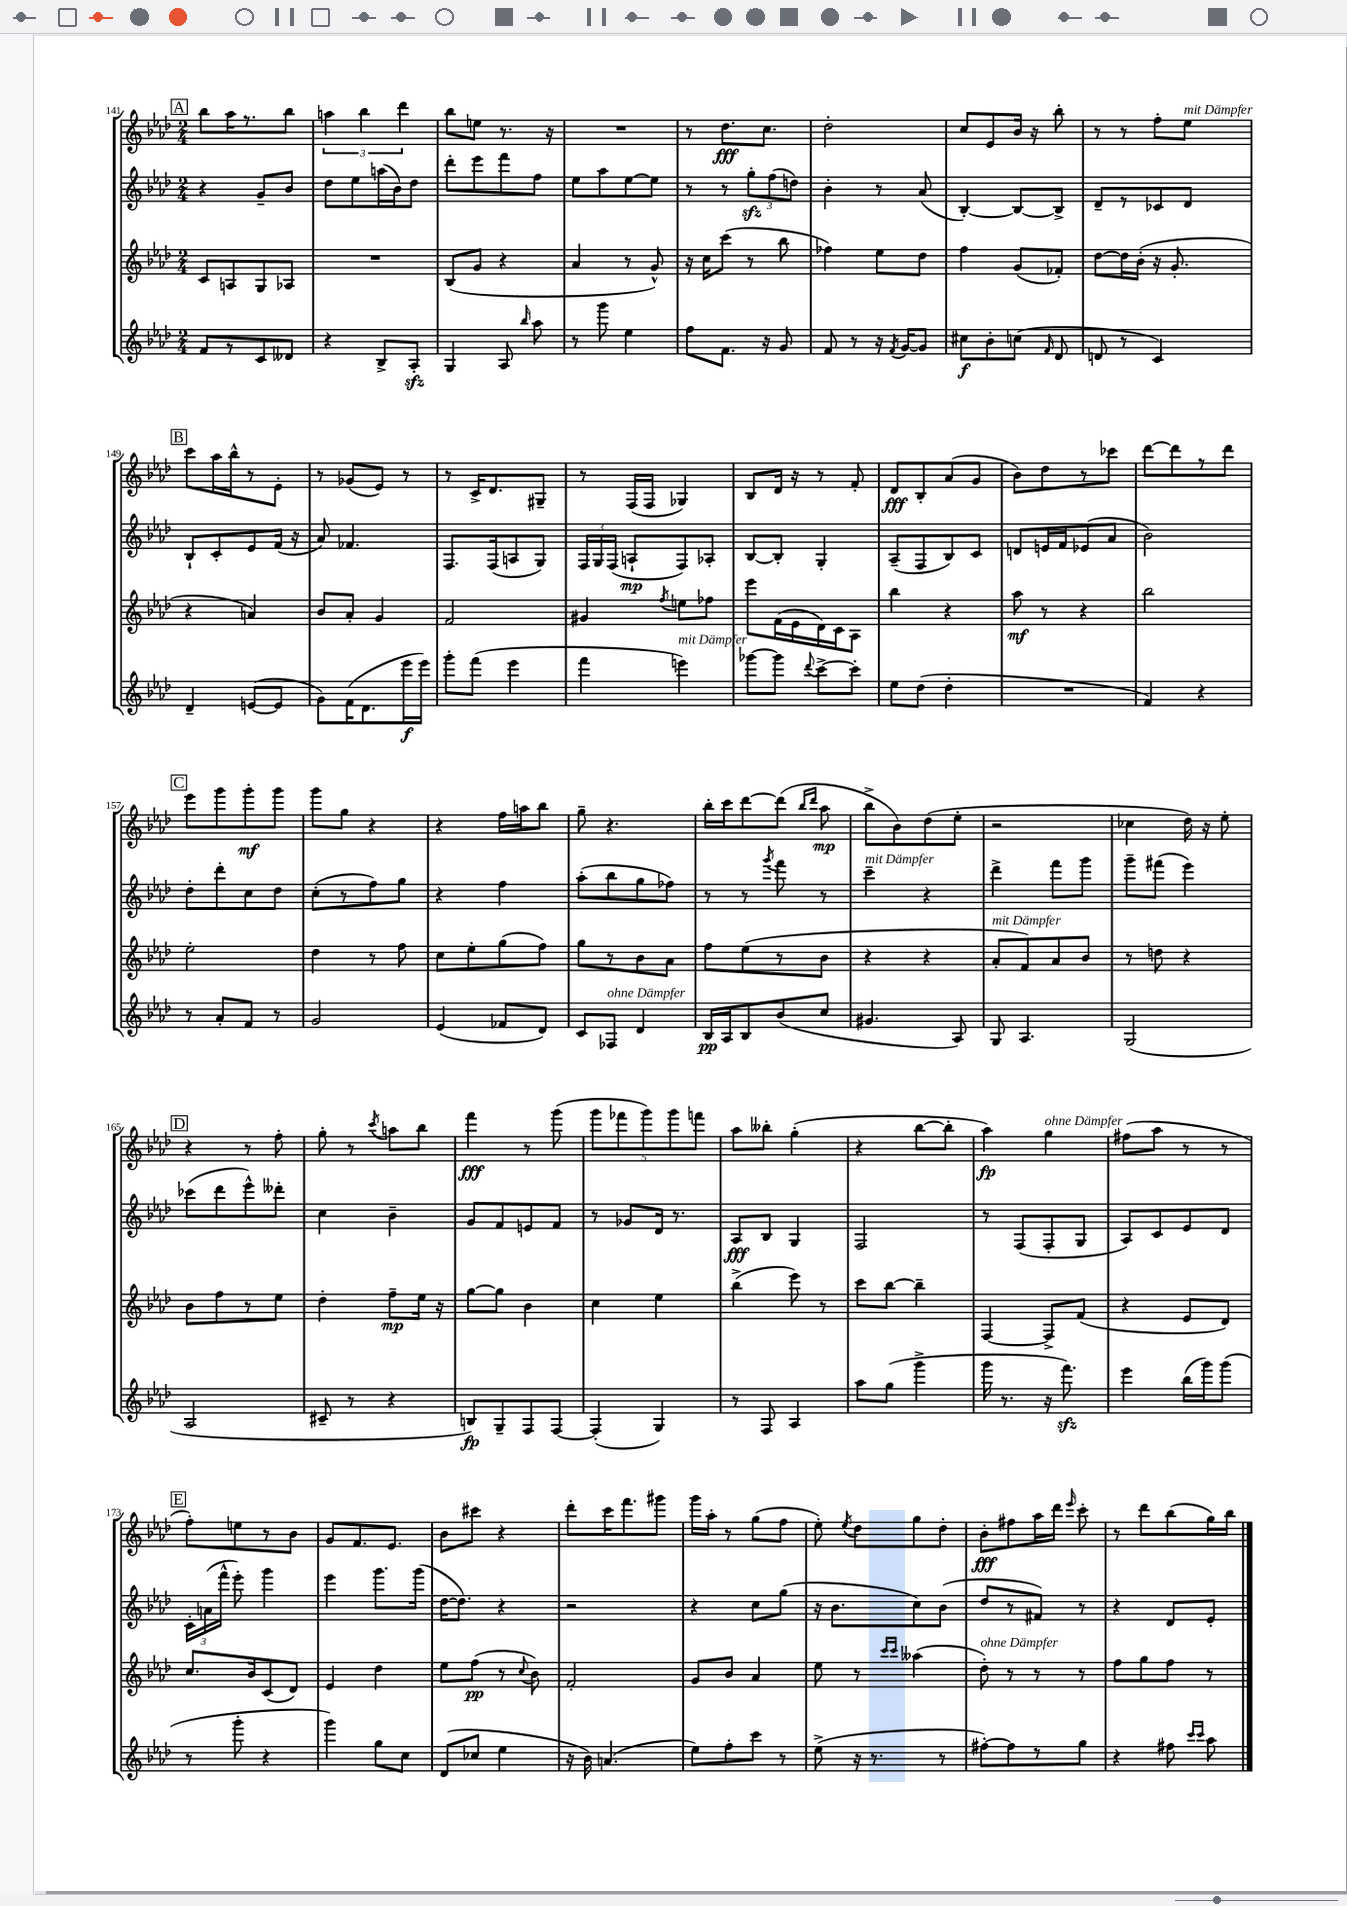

**kern	**kern	**kern	**kern
*staff4	*staff3	*staff2	*staff1
*clefG2	*clefG2	*clefG2	*clefG2
*k[b-e-a-d-]	*k[b-e-a-d-]	*k[b-e-a-d-]	*k[b-e-a-d-]
*M2/4	*M2/4	*M2/4	*M2/4
8f	8c	4r	8bb-
8r	8A	.	16aa-
.	.	.	8.r
8c	8G	8g~	.
8d--	8A-	8b-	8bb-
=	=	=	=
4r	2r	8dd-	6aa
.	.	8ee-	.
.	.	.	6bb-
8B-^	.	(16aa	.
.	.	16b-)	.
.	.	.	6ddd-
8A-'	.	8dd-	.
=	=	=	=
4G	(8B-	8ddd-'	8bb-
.	8g	8eee-	8ee
8A-	4r	8fff	8.r
16qqbb-	.	.	.
8aa-	.	8ff	.
.	.	.	16r
=	=	=	=
8r	4a-	8ee-	2r
8ggg	.	8aa-	.
4ee-	8r	[8ee-	.
.	8g^^)	8ee-]	.
=	=	=	=
8ff	16r	8r	8r
.	16cc	.	.
8.f	(8ccc	8r	8.dd-
.	8r	12gg'	.
16r	.	.	8.cc
.	.	(12ff	.
8g	8bb-	.	.
.	.	12dd)	.
=	=	=	=
8f	4ff-)	4b-'	2dd-'
8r	.	.	.
16r	8ee-	8r	.
8qf	.	.	.
[16g	.	.	.
8g]	8dd-	(8a-	.
=	=	=	=
8cc#	4ff	[4B-')	8cc
8b-'	.	.	8e-
(8cc	(8g	8B-_	16b-
.	.	.	16r
16qqf	.	.	.
8d-	8f-')	8B-^]	8bb-'
=	=	=	=
8d	[8dd-	8d-~	8r
8r	16dd-]	8r	8r
.	(16b-'	.	.
4c)	16r	8c-	8ff'
.	8.g'	.	.
.	.	8d-	8ee-
=	=	=	=
4d-~	4r	8B-`	8ccc
.	.	8c'	16aa-
.	.	.	16bb-^^
([8e	4a)	8e-	8r
8e]	.	(16f	8e-'
.	.	16r	.
=	=	=	=
8g)	8b-	8a-)	8r
(16f	8a-'	4.f-	(8g-
8.d-	.	.	.
.	4g	.	8e-)
16eee-	.	.	8r
16eee-)	.	.	.
=	=	=	=
8ggg'	2f	8.F	8r
(8fff	.	.	16c^
.	.	(16F	8.d-
4eee-	.	8A	.
.	.	8G)	8G#~
=	=	=	=
4fff	4g#	24F	8r
.	.	24G	.
.	.	(24F	.
.	.	8A`	(16F
.	.	.	16F
.	8qff	.	.
4eee)	8ee	8F)	4G-)
.	8ff-	8A-'	.
=	=	=	=
[8ggg-	8eee-	[8B-	8B-
8ggg-]	(16f	8B-']	16d-
.	16e-	.	16r
8qqddd-	.	.	.
[8ccc^	16d-)	4G'	8r
.	16c	.	.
8ccc']	8A-	.	8f'
=	=	=	=
8ee-	4bb-	(8A-~	8d-
(8dd-	.	8F	8B-'
4dd-'	4r	8B-)	(8a-
.	.	8c	8g
=	=	=	=
2r	8aa-	8d	8b-)
.	8r	16e	8dd-
.	.	16f	.
.	4r	(8e-	8r
.	.	8a-	8ccc-
=	=	=	=
4f)	2bb-	2b-)	[8ddd-
.	.	.	8ddd-]
4r	.	.	8r
.	.	.	8ddd-
=	=	=	=
8r	2ee-'	8dd-'	8eee-
8a-'	.	8ddd-'	8ggg
8f	.	8cc	8ggg'
8r	.	8dd-	8ggg
=	=	=	=
2g	4dd-	(8cc'	8ggg
.	.	8r	8gg
.	8r	8ff)	4r
.	8ff	8gg	.
=	=	=	=
(4e-	8cc	4r	4r
.	8ee-'	.	.
8f-	(8gg	4ff	16ff
.	.	.	16aa
8d-)	8ff)	.	8bb-
=	=	=	=
8c	8gg	(8aa-'	8gg~
8F-	8r	8bb-	4.r
4d-	8b-	8gg	.
.	8a-	8ff-)	.
=	=	=	=
16B-	8ff	8r	16bb-'
16A-	.	.	16ccc
8B-	(8ee-	8r	[8ddd-
.	.	8qggg	.
(8b-	8r	8fff	(8ddd-]
.	.	.	16qqbb-
.	.	.	16qqddd-
8cc	8b-	8r	8aa-
=	=	=	=
4.g#	4r	4ccc~	8bb-^
.	.	.	8b-)
.	4r	4r	(8dd-
8A-)	.	.	8ee-'
=	=	=	=
8G	8a-'	4ddd-^	2r
4.A-	8f)	.	.
.	8a-	8fff	.
.	8b-	8ggg	.
=	=	=	=
(2G	8r	8ggg~	4cc-
.	8dd	(8fff#	.
.	4r	4eee-)	16dd-)
.	.	.	16r
.	.	.	8ee-'
=	=	=	=
2A-	8b-	(8ccc-	4r
.	8ff	8ddd-	.
.	8r	8eee-^^)	8r
.	8ee-	8ddd--'	8ff'
=	=	=	=
8c#~	4dd-'	4cc	8gg'
8r	.	.	8r
.	.	.	8qccc
4r	8ff~	4b-~	8aa
.	16ee-	.	8bb-
.	16r	.	.
=	=	=	=
8B)	[8gg	8g	4fff
8G~	8gg]	8f	.
8F	4b-	8e	8r
[8F	.	8f	(8ggg
=	=	=	=
(4F']	4cc	8r	10ggg
.	.	.	10fff-
.	.	8g-	.
.	.	.	10ggg)
4G)	4ee-	16d-	.
.	.	.	10ggg
.	.	8.r	.
.	.	.	10fff
=	=	=	=
8r	(4bb-^	8A-	8aa-
8F	.	8B-	8bb--'
4A-	8eee-)	4G	(4gg'
.	8r	.	.
=	=	=	=
8aa-	8ccc	2F	4r
(8gg	[8bb-	.	.
4ggg^	4bb-~]	.	[8bb-
.	.	.	8bb-']
=	=	=	=
16ggg	[4F	8r	4aa-)
8.r	.	.	.
.	.	(8F	.
16r	8F^]	8F'	4gg
8.fff)	.	.	.
.	(8f	8G	.
=	=	=	=
4eee-	4r	8A-)	(8ff#
.	.	8c	8aa-
(16bb-	8e-	8e-	8r
16ggg)	.	.	.
(8ggg	8d-)	8d-	8r
=	=	=	=
8r	8.cc	24c'	8ff')
.	.	(24a	.
.	.	24fff^^	.
8ggg'	.	8eee-')	8ee
.	16b-	.	.
4r	(8c	4ggg	8r
.	8d-)	.	8b-
=	=	=	=
4ggg)	4e-	4eee-	8g
.	.	.	8.f
8gg	4dd-	8.ggg	.
.	.	.	8.e-
8cc	.	.	.
.	.	(16ggg	.
=	=	=	=
(8d-	8ee-	[16dd-	8b-
.	.	8.dd-])	.
8cc-	(8ff	.	8ccc#
4ee-	8r	4r	4r
.	8qqcc	.	.
.	8b-)	.	.
=	=	=	=
16r	2f'	2r	8ddd-'
16b-)	.	.	.
(4.a	.	.	16ccc
.	.	.	8.fff
.	.	.	8ggg#
=	=	=	=
8ee-)	8g	4r	16ggg
.	.	.	16aa-'
8ff'	8b-	.	8r
8ccc	4a-	8cc	(8gg
8r	.	(8gg	8ff
=	=	=	=
(8ee-^	8ee-	16r	8ee-')
.	.	8.b-	.
.	.	.	8qee-
16r	8r	.	8dd-
8.r	.	.	.
.	16qqccc	.	.
.	16qqccc	.	.
.	(4aa--	8cc)	8gg
8r	.	(8b-	8dd-'
=	=	=	=
[8ff#')	8dd-')	8dd-	8b-'
8ff#]	8r	8r	8ff#
8r	8r	8f#)	16aa-
.	.	.	16ddd-
.	.	.	16qqeee-
8gg	8r	8r	8ccc'
=	=	=	=
4r	8ff	4r	8r
.	8gg	.	8ddd-
8ff#	8ff	8d-	(8bb-
16qqccc	.	.	.
16qqccc	.	.	.
8aa-	8r	8e-'	16gg)
.	.	.	16bb-
==	==	==	==
*-	*-	*-	*-
